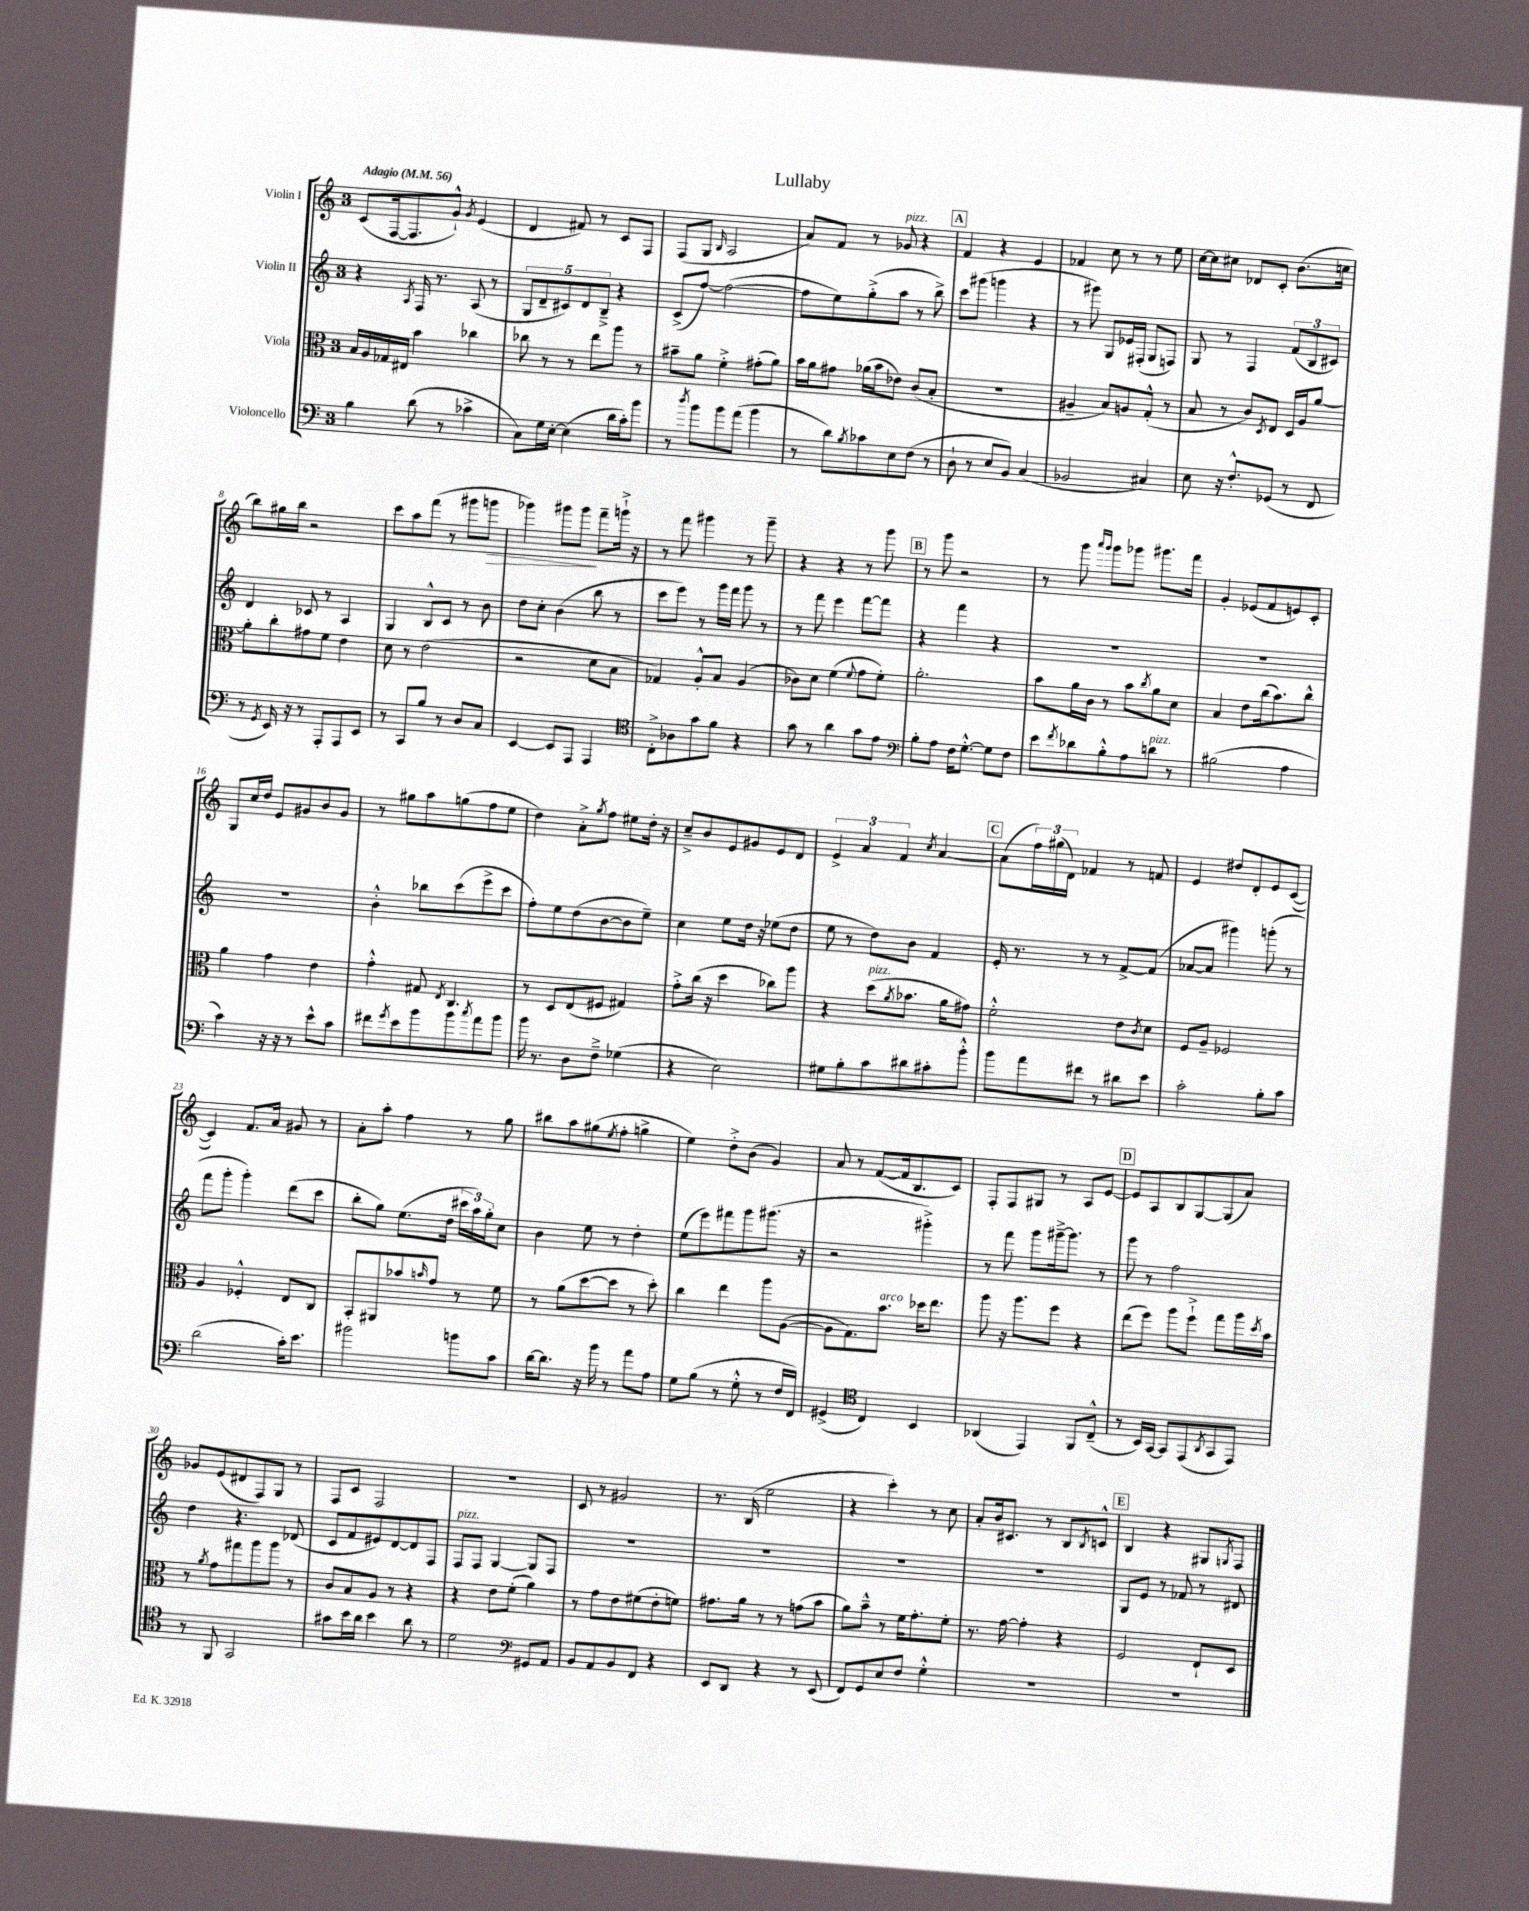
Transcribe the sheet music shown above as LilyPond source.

\header { title = "Lullaby" }
<<
\new StaffGroup <<
\new Staff = "s0" \with { instrumentName = "Violin I" } {
    \clef treble \key c \major \once \override Staff.TimeSignature.style = #'single-digit \time 3/4 \tempo "Adagio" 4 = 56
    c'8( f16~ f8. g'8-!-^) \acciaccatura { g'8 } e'4( |
    d'4 fis'8) r8 c'8 f8 |
    f8( g8 \grace { b16 } a2 |
    a'8) f'8 r8 ges'8^\markup { \italic "pizz." } r4 |
    \mark \markup { \box "A" } f'4 r4 e'4 |
    fes'4 c''8 r8 r8 e''8 |
    c''16~ c''16 cis''8 des'8 c'8-. b'8.( c''16 |
    b''8) gis''16 b''16 r2 |
    c'''8 a''8 f'''8( r8 gis'''8 g'''8\> |
    ges'''4) gis'''8 gis'''8\! f'''8-- g'''16-!-> r16 |
    r8 f'''8 gis'''4 r8 gis'''8-- |
    r4 r4 r8 g'''8 |
    \mark \markup { \box "B" } r8 g'''8 r2 |
    r8 g'''8 \grace { a'''16 g'''16 } g'''8 ges'''8 gis'''8. f'''16 |
    g'4-. ees'8( f'8 e'8) c'8-. |
    g8 c''16 d''16 e'8 gis'8 b'8 gis'8 |
    r8 gis''8 a''8 g''8( f''8 e''8 |
    d''4) a'8-.-> \acciaccatura { g''8 } f''8 eis''8 d''16-. r16 |
    c''8---> b'8 e'8 gis'8 e'8 d'8 |
    \tuplet 3/2 { e'4-> a'4 f'4 } \acciaccatura { c''8 } a'4~ |
    \mark \markup { \box "C" } a'8( \tuplet 3/2 { f''16) gis''16( d'16) } fes'4 r8 f'8 |
    e'4 dis''8 d'8-. e'8 c'8~( |
    c'4) f'8. a'16 gis'8 r8 |
    a'8-. a''8-. f''4 r8 g''8 |
    bis''8 a''8 gis''8( \acciaccatura { e''8 } f''8-. g''4-> |
    e''4) d''8-.-> b'8( g'4) |
    a'8 r8 f'8~( f'16 b8. c'8) |
    f8-. f8 gis8 r8 a8 e'8~ |
    \mark \markup { \box "D" } e'8 a8 b8 g8~ g8( a'8) |
    ges'8 e'8( dis'8 f8) g8 r8 |
    f8 c'8 f2 |
    R2. |
    c'8 r8 gis'2 |
    r8. b16( e''2 |
    r4 c'''4-.) r8 c''8 |
    a'8-. b'16 cis'8. r8 b8 \acciaccatura { b8 } c'8-^ |
    \mark \markup { \box "E" } b4 r4 gis8 \acciaccatura { g8 } f8 \bar "|." |
}
\new Staff = "s1" \with { instrumentName = "Violin II" } {
    \clef treble \key c \major \once \override Staff.TimeSignature.style = #'single-digit \time 3/4
    r4 \acciaccatura { a8 } f16 r8. a8( r8 |
    \tuplet 5/4 { g8 d'8-- cis'8) d'8 b8---> } r4 |
    c'8->( f''8~) f''2~( |
    f''8 e''8) g''8-.->( a''8 r8 b''8->) |
    \mark \markup { \box "A" } c'''8 gis'''8( g'''4 r4 |
    r8 gis'''8) g8 ees'16 fis16-.( g8 f8) |
    g8 r8 f4 \tuplet 3/2 { f'8( b8 cis'8) } |
    d'4 ces'8 r8 a4 |
    g4 b8-^ c'8 r8 b'8 |
    d''8 c''8-. b'4( b''8 r8 |
    c'''8 e'''8) r8 g'''16 f'''16 g'''8 r8 |
    r8 f'''8 e'''4 f'''8~ f'''8 |
    \mark \markup { \box "B" } r4 f'''4 r4 |
    R2. |
    R2. |
    R2. |
    b'4-.-^ bes''8 c'''8( e'''8-> c'''8 |
    f''8-.) e''8 d''8( b'8~ b'8 e''8--) |
    c''4 e''8 d''16 r16 ees''8( d''8 |
    e''8 r8 d''8) b'8 f'4 |
    \mark \markup { \box "C" } e'16-. r8. r8 r8 f'8~-> f'8( |
    aes'8~ aes'8 gis'''4) g'''8-.( r8 |
    f'''8 g'''8-. g'''4-.) d'''8( c'''8 |
    b''8-. g''8) e''8.( d''16 \tuplet 3/2 { cis'''16 a''16) g''16-. } c''8 |
    b'4 e''8 r8 d''4-. |
    e''8( e'''8) fis'''8 g'''8 gis'''8.( r16 |
    r2 gis'''4-.->) |
    r8 f'''8 g'''8 gis'''16~---> gis'''8. r8 |
    \mark \markup { \box "D" } g'''8 r8 f''2 |
    d''4 r4. des'8( |
    c'8 f'8 eis'8) d'8~ d'8 f8 |
    f8^\markup { \italic "pizz." } f8 g4~ g8 f8 |
    R2. |
    R2. |
    R2. |
    R2. |
    \mark \markup { \box "E" } g8 e'8 r8 fes'8 r8 dis'8 \bar "|." |
}
\new Staff = "s2" \with { instrumentName = "Viola" } {
    \clef alto \key c \major \once \override Staff.TimeSignature.style = #'single-digit \time 3/4
    b16 a16 ges16 eis16 b'4 ces''4 |
    ces''8 r8 r8 e''8 a''8 r8 |
    bis'8-- a'8 f'4-.-> gis'8-.( a'8) |
    b'16 a'16 gis'8 aes'16( b'16 ees'8) c'8( b8-. |
    \mark \markup { \box "A" } R2. |
    ais4-- b8) a8 g8-.-^( r8 |
    b8 r8 c'8) \acciaccatura { d8 } e8 d16 a16 a'8~ |
    a'8-. c''8-. gis'8 f'8 e'4 |
    d'8 r8 e'2( |
    r2 d'8 b8 |
    ges4) a8-.-^ b8 a4( |
    ces'8) d'8 f'4( \appoggiatura { f'8 } g'8 f'8-.) |
    \mark \markup { \box "B" } a'2.-. |
    b'8 a'16 c'16 r8 b'8 \acciaccatura { c''8 } a'8 d'8 |
    b4 e'8 c''16( b'8.) c''8-^ |
    a'4 g'4 e'4 |
    g'4-.-^ gis8 \acciaccatura { e8 } c4. |
    r8 d8 e8( fis8 gis4) |
    g'8-.-> c''16( r16 d''4 ces''8) a''8 |
    r4 d''8^\markup { \italic "pizz." }( \acciaccatura { a'8 } bes'8. a'16 gis'8) |
    \mark \markup { \box "C" } f'2-.-^ e'8 \acciaccatura { c'8 } d'8 |
    f8 a8-- fes2 |
    a4 fes4-.-^ e8 c8 |
    b,8-. ais,8 bes'8 \grace { b'16 } g'8 r8 f'8 |
    r8 a'8( d''8~ d''8 r8 d''8-.) |
    c''4 e''4 a''8 a8~( |
    a8 g8.) b'8.^\markup { \italic "arco" } des''16 e''8. |
    a''8 r16 a''8. f''8 r4 |
    \mark \markup { \box "D" } e''8( f''8) a''8 f''8-!-> g''8 a''16 \acciaccatura { d''8 } b'16 |
    r8 \acciaccatura { a'8 } g'8 gis''8 a''8 a''8 r8 |
    c'8 b8 a8 r8 r4 |
    r4 e'8 f'8-.( a'4) |
    r8 g'8 e'8 fis'8( e'8-. f'8) |
    gis'8. a'16 r8 r8 g'8( b'8 |
    a'8) b'8---^ r8 f'16 g'8.-. f'8-. |
    r8. g'16~ g'4-. r4 |
    \mark \markup { \box "E" } f2 e8-! d8 \bar "|." |
}
\new Staff = "s3" \with { instrumentName = "Violoncello" } {
    \clef bass \key c \major \once \override Staff.TimeSignature.style = #'single-digit \time 3/4
    b4 d'8( r8 ces'4-> |
    c8) g16 e16~-. e4( d'16 c'16-.) b'8 |
    r8 \acciaccatura { d''8 } b'8 b'8 a'8( b'4 |
    r8 d'8) \acciaccatura { b8 } ces'8 e8 f8( r8 |
    \mark \markup { \box "A" } d8-! r8 e8 b,8) c4( |
    bes,2 cis4) |
    e8 r16 f8.-.-^ ges,8( r8 f,8 |
    r8 \acciaccatura { g,8 } e,16) r16 r8 a,,8-. a,,8 e,8 |
    r8 c,8 b8 r8 d8 c8 |
    e,4~ e,8 a,,8 a,,4 |
    \clef tenor c8-.-> aes8 g'8 f'8 r4 |
    g'8 r8 a'4 g'8 e'8 |
    \mark \markup { \box "B" } \clef bass b8-. a8 f16 g8.~-.-^ g8 f8 |
    e'8 \acciaccatura { f'8 } des'8 b8-.-^ a8 d'8^\markup { \italic "pizz." } r8 |
    bis2( a4 |
    c'4) r16 r16 r8 e'8-^ c'8 |
    fis'8 \acciaccatura { g'8 } e'8 b'8 b'8 \acciaccatura { c''8 } a'8 b'8 |
    b'16 r8. d8 f8---> ges4( |
    r4 e2) |
    gis8 b8-. c'8 dis'8 cis'8-. b'8-.-^ |
    \mark \markup { \box "C" } b'8 a'8 fis'8 r8 dis'8 e'8 |
    c'2-. b8-. c'8 |
    d'2( c'16-.) e'8. |
    bis'2 b'8 c'8 |
    d'16~ d'8. r16 b'16 r8 a'8 a8 |
    g8 b8( r8 g8-.-^ r8 f16 f,16) |
    gis,4->( \clef tenor c4) b,4 |
    aes,4( e,4) f,8 c8---^( |
    \mark \markup { \box "D" } r8 b,16) g,16~ g,8 e,8( \acciaccatura { a,8 } g,8 e,8) |
    r8 f,8 g,2 |
    gis'8 b'16 a'16 b'4 a'8 r8 |
    d'2 \clef bass gis,8 a,8 |
    b,8 a,8 b,8 f,8 r4 |
    e,8 d,8 r4 r8 e,8( |
    f,8) g,8 e8 f8 g4-.-^ |
    R2. |
    \mark \markup { \box "E" } R2. \bar "|." |
}
>>
>>
